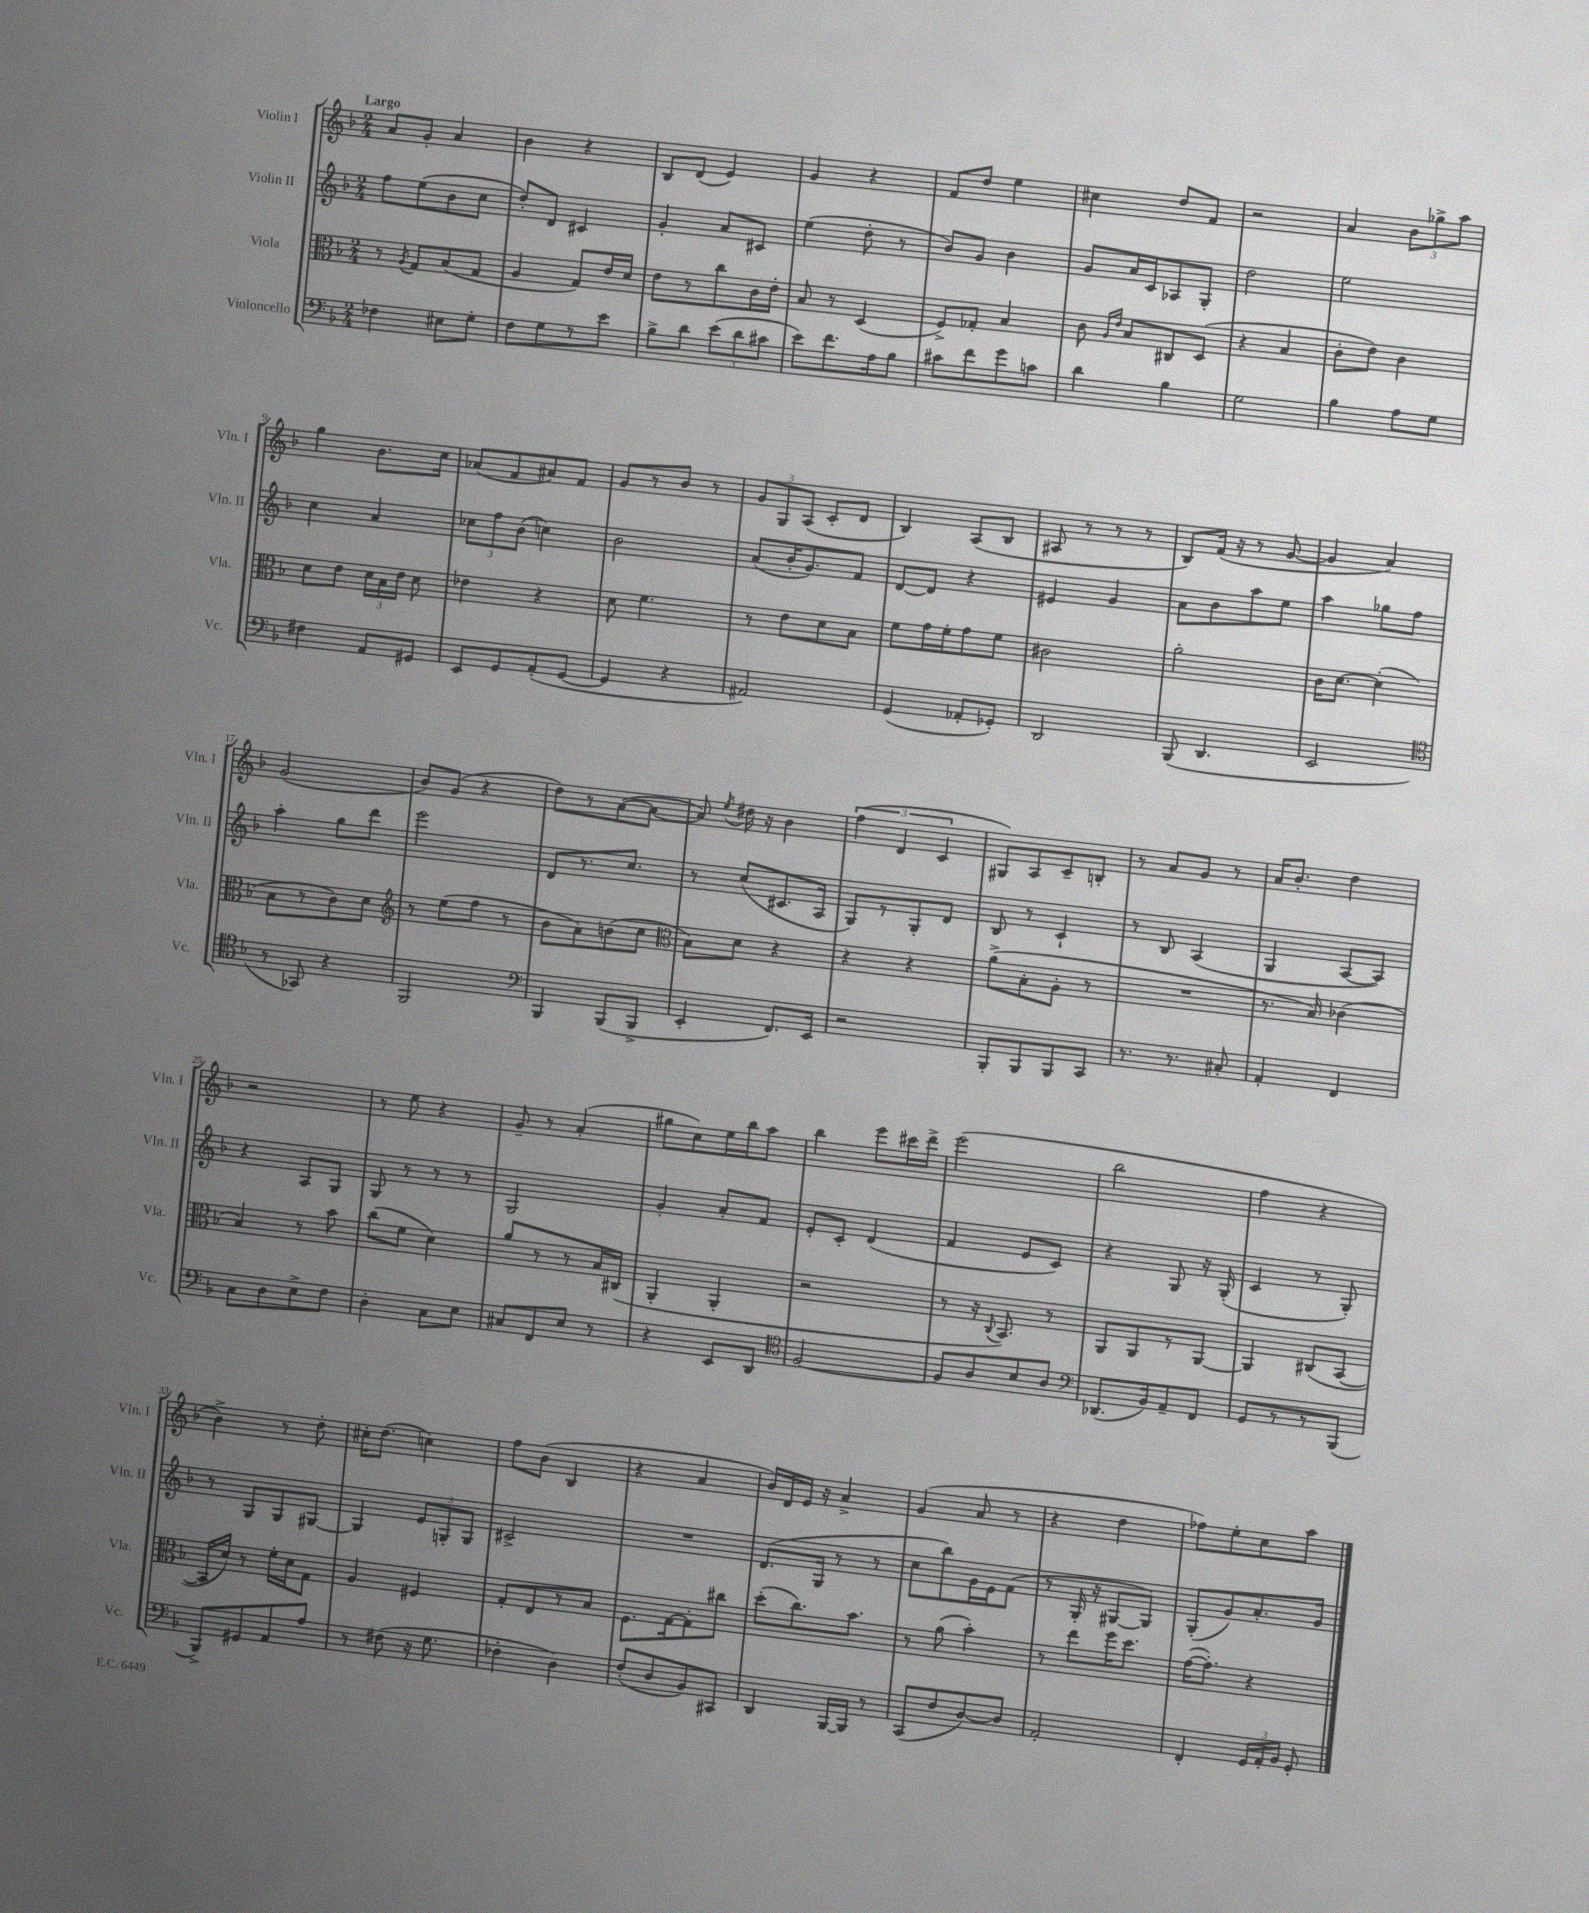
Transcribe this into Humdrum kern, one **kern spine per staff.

**kern	**kern	**kern	**kern
*staff4	*staff3	*staff2	*staff1
*clefF4	*clefC3	*clefG2	*clefG2
*k[b-]	*k[b-]	*k[b-]	*k[b-]
*M2/4	*M2/4	*M2/4	*M2/4
4F-	8r	8ff	8a
.	8qA	.	.
.	8G	(8ee	8g'
8E#	(8B-	8b-	4a
8G'	8G	8cc	.
=	=	=	=
8F	4A	8dd')	4b-
8G	.	8d	.
8r	8G)	4c#	4r
8e	16e	.	.
.	16d	.	.
=	=	=	=
8B-^	8e	4g'	8B-
8d	8r	.	(8d
(12e	8cc	8a	4e)
12d	.	.	.
.	16c	8c#	.
12c#	.	.	.
.	16e'	.	.
=	=	=	=
8e)	8B-	(4ee	4g
8.f	8r	.	.
.	(4D	8dd'	4r
16A	.	.	.
8B-	.	8r	.
=	=	=	=
8c#	8F^)	8b-)	8f
8f	8G-'	8g	8dd
8g	4B-	4b-	4ee
8c	.	.	.
=	=	=	=
4d	8c	8g	4cc#
.	16qqA	.	.
.	16qqe	.	.
.	8B-	16a	.
.	.	16c	.
4B-	8C#	8A-	8dd
.	(8D	8G'	8f
=	=	=	=
2G	4r	2dd	2r
.	4B-	.	.
=	=	=	=
4B-	8c'	2ee	4a
.	8e)	.	.
8A	4c	.	12b-
.	.	.	12gg-^
8G	.	.	.
.	.	.	12aa
=	=	=	=
4F#	8d	4cc	4gg
.	8e	.	.
8AA	24d	4a	8.b-
.	24B-	.	.
.	24e	.	.
8GG#	8d	.	.
.	.	.	16cc
=	=	=	=
8EE	4e-	12cc-	(8a-
.	.	12ff	.
8GG	.	.	8f
.	.	(12b-	.
(8AA'	4r	4cc)	8a#)
[8GG	.	.	8f
=	=	=	=
4GG]	8d	2b-	8g
.	4.f	.	8r
4r	.	.	8b-
.	.	.	8r
=	=	=	=
2AA#)	8r	(8a	12g
.	.	.	12G
.	8e	16b-'	.
.	.	.	(12A
.	.	8.g)	.
.	8d	.	8c'
.	8B-	8f	8d
=	=	=	=
(4GG	8f	[8d	4B-)
.	16g	8d]	.
.	16f'	.	.
8AA-'	8g	4r	(8A
8GG-')	8f	.	8B-
=	=	=	=
2DD	2c#	4e#	8A#
.	.	.	8r
.	.	4g	8r
.	.	.	8r
=	=	=	=
(8BBB-	2a'	8a	8B-)
4.DD	.	8b-	(16f
.	.	.	16r
.	.	8aa	8r
.	.	8ee	[8g
=	=	=	=
2EE	16c	4aa	4g]
.	[8.d	.	.
.	(4d']	8gg-	4a)
.	.	8ff	.
=	=	=	=
*clefC4	*	*	*
8r	8B-	4aa'	(2g
8GG-)	8r	.	.
4r	8c)	8gg	.
.	8d	8ddd	.
=	=	=	=
*	*clefG2	*	*
2FF	8r	2eee	8b-)
.	(8ee	.	(8g
.	8ff	.	4r
.	8r	.	.
=	=	=	=
*clefF4	*	*	*
4BBB-	8b-	8d	8dd)
.	8a)	8.r	8r
(8BBB-	(8b	.	([8a
.	.	8.cc	.
8BBB-^	8cc	.	8a_
=	=	=	=
*	*clefC3	*	*
4EE'	8B-)	8r	8a])
.	.	.	8qee
.	8d	(8cc	16dd#
.	.	.	16r
8.FF)	4r	8.c#	4b-
16EE	.	16A	.
=	=	=	=
2r	4r	8G)	(6ff
.	.	8r	.
.	.	.	6d
.	4r	8G'	.
.	.	.	6c
.	.	8d	.
=	=	=	=
8BBB-'	(8a^	8B-	8G#)
8BBB-	8B-'	8r	8A
8BBB-	8A'	4c`	8c~
8CC	8r	.	8B'
=	=	=	=
8.r	2r	8r	8r
.	.	8B-	8a
8.r	.	.	.
.	.	(4A	8g
8C#'	.	.	8r
=	=	=	=
4AA'	8.r	4G	16a
.	.	.	8.b-'
.	16B-)	.	.
4FF	(4c-	[8A	4dd
.	.	8A])	.
=	=	=	=
8C	4B-)	4r	2r
8D	.	.	.
8E^	8r	8A	.
8F	8b-	8G	.
=	=	=	=
4D'	(8cc	8G	8r
.	8f	8r	8ee
8C	4d)	8r	4r
8E	.	8r	.
=	=	=	=
8C#	8a	2G	8g~
8FF	8r	.	8r
8E	8r	.	(4a'
8r	16B-	.	.
.	(16C#	.	.
=	=	=	=
4r	4AA'	4g'	8gg#
.	.	.	8cc)
8EE	4AA'	8a'	16ee
.	.	.	16bb-
8DD	.	8f	8aa
=	=	=	=
*clefC4	*	*	*
[2F	2r	8e'	4bb-
.	.	8c'	.
.	.	(4d	8eee
.	.	.	16ccc#
.	.	.	16ddd^
=	=	=	=
8F]	8r	4f	(2eee
8A	16r	.	.
.	8qqC	.	.
.	8.BB-)	.	.
8B-	.	8e	.
8A	8r	8c)	.
=	=	=	=
*clefF4	*	*	*
(8.DD-	8AA	4r	2bb-
.	8AA	.	.
16BB-)	.	.	.
8AA~	8r	8G	.
8FF	[8AA	16r	.
.	.	(16G'	.
=	=	=	=
8GG	4AA]	4c	4ff
8r	.	.	.
8r	(8C#	8r	4r
(8BBB-	[8BB-	8G')	.
=	=	=	=
8BBB-^)	16BB-]	8r	4b-^)
.	16d)	.	.
8GG#	8r	8G	.
8AA	16f'	8G	8r
.	16d	.	.
8A	8G	[8G#	8dd'
=	=	=	=
8r	4A	4G#]	16cc#'
.	.	.	(8.dd
(8F#	.	.	.
16r	4F#	12e	4cc)
8.G	.	.	.
.	.	12G'	.
.	.	12G	.
=	=	=	=
4F-'	8G'	2c#^	8ff
.	8E	.	(8b-
4D)	8r	.	4B-
.	8B-	.	.
=	=	=	=
(8F'	8.F	2r	4r
8D	.	.	.
.	[16G	.	.
8BB-)	8G']	.	4a
8CC#	8cc#	.	.
=	=	=	=
4DD	(8dd'	(8.d	16b-)
.	.	.	16d
.	8.cc)	.	16e
.	.	16G	16r
[16BBB-	.	8r	4a^
16BBB-]	8.b-	.	.
8r	.	8r	.
=	=	=	=
(8CC	8r	8cc	(4g
8F	(8a	8bb-)	.
[8D)	4b-')	16g	8a
.	.	16e	.
8D]	.	(8f	8r
=	=	=	=
2AA'	8r	8r	4r
.	8ee	16G'	.
.	.	16r	.
.	16ff	[8G#	4dd
.	8.dd	.	.
.	.	8G#])	.
=	=	=	=
4FF'	([16g	(8G'	8ff-)
.	8.g'])	.	.
.	.	8g)	8ee'
24GG	4r	8.a'	8cc
24AA'	.	.	.
24BB-	.	.	.
8GG'	.	.	8aa
.	.	16g	.
==	==	==	==
*-	*-	*-	*-
